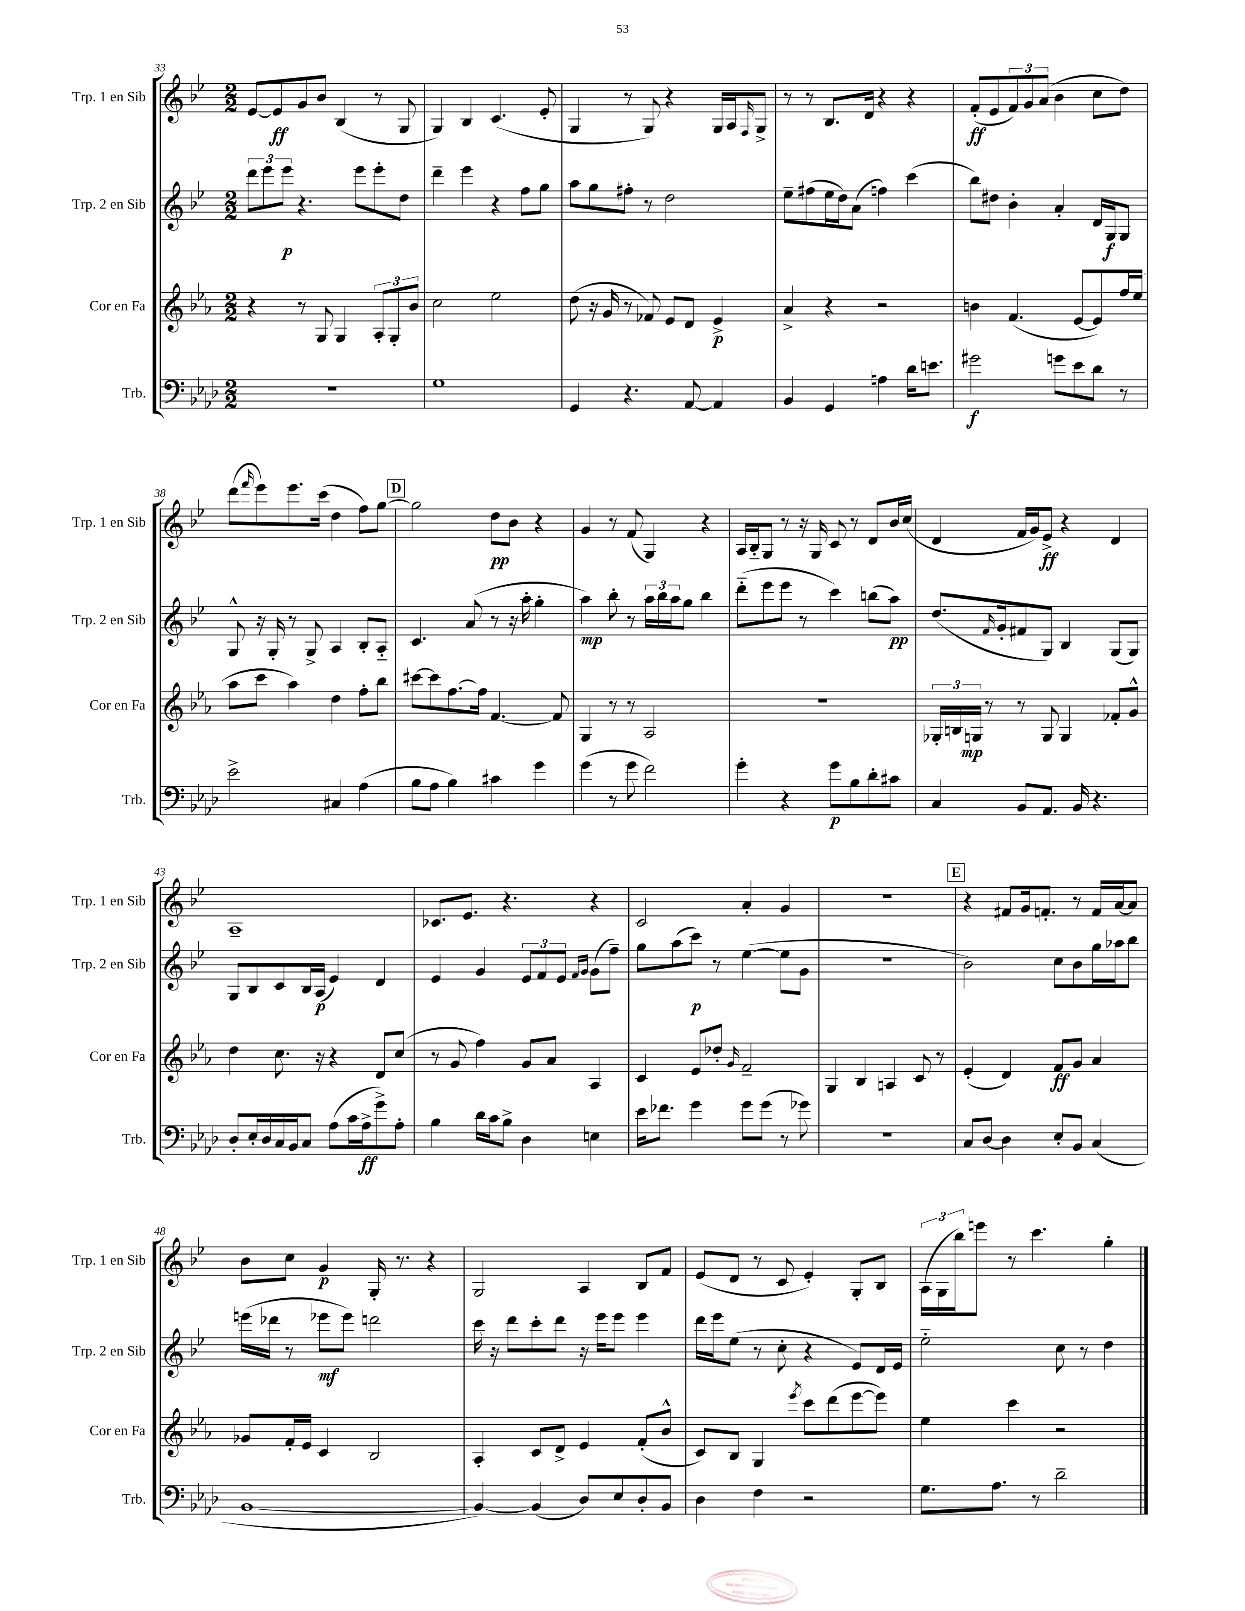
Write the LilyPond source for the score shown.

<<
\new StaffGroup <<
\new Staff = "s0" \with { instrumentName = "Trp. 1 en Sib" shortInstrumentName = "Trp. 1 en Sib" } {
    \clef treble \key bes \major \numericTimeSignature \time 2/2
    ees'8~ ees'8\ff g'8 bes'8 bes4( r8 g8 |
    g4) bes4 c'4.( ees'8-. |
    g4 r8 g8) r4 g16 a16 \grace { f16 } g8-> |
    r8 r8 bes8. d'16 r4 r4 |
    f'8-.\ff( ees'8 \tuplet 3/2 { f'8) g'8 a'8( } bes'4 c''8 d''8) |
    d'''8( \grace { f'''16 } ees'''8) ees'''8. c'''16( d''4 f''8) g''8~ |
    \mark \markup { \box "D" } g''2 d''8\pp bes'8 r4 |
    g'4 r8 f'8( g4) r4 |
    a16 bes16-_ g8 r8 r16 g16 c'8 r8 d'8 bes'16 c''16( |
    d'4 f'16 g'16) ees'8->\ff r4 d'4 |
    a1-- |
    ces'8. ees'8. r4. r4 |
    c'2 a'4-. g'4 |
    r1 |
    \mark \markup { \box "E" } r4 fis'8 g'16 f'8.-. r8 f'16 a'16~ a'8 |
    bes'8 c''8 g'4\p g16-. r8. r4 |
    g2 a4 bes8 f'8 |
    ees'8( d'8 r8 c'8 ees'4-.) g8-. bes8 |
    \tuplet 3/2 { a16( g16 bes''16) } e'''8 r8 c'''4. g''4-. \bar "|." |
}
\new Staff = "s1" \with { instrumentName = "Trp. 2 en Sib" shortInstrumentName = "Trp. 2 en Sib" } {
    \clef treble \key bes \major \numericTimeSignature \time 2/2
    \tuplet 3/2 { d'''8 ees'''8 ees'''8\p } r4. ees'''8 ees'''8-. d''8 |
    d'''4-- ees'''4 r4 f''8 g''8 |
    a''8 g''8 fis''8-. r8 d''2 |
    ees''8-- fis''8( ees''16 d''16) a'8( f''4) c'''4( |
    bes''8) dis''8 bes'4-. a'4-. d'16 g16\f g8 |
    g8-^ r16 g16-. r8 g8-> a4 bes8-. a8-_ |
    \mark \markup { \box "D" } c'4. a'8( r8 r16 a''16-. g''4-. |
    a''4\mp) bes''8-. r8 \tuplet 3/2 { a''16 bes''16 a''16 } g''8 bes''4 |
    d'''8-_( ees'''8 ees'''8 r8 c'''4) b''8( a''8\pp) |
    d''8.( \grace { f'16 } g'16-. fis'8 g8) bes4 g8( g8) |
    g8 bes8 c'8 bes16 a16\p( ees'4) d'4 |
    ees'4 g'4 \tuplet 3/2 { ees'8 f'8 ees'8 } \grace { f'16 g'16 } g'8( f''8--) |
    g''8 a''8( c'''8\p) r8 ees''4~( ees''8 g'8 |
    R1 |
    \mark \markup { \box "E" } bes'2) c''8 bes'8 g''16 aes''16 bes''8 |
    e'''16( des'''16 r8 ees'''8\mf ees'''8) d'''2 |
    c'''16 r16 d'''8 c'''8-. d'''8 r16 ees'''16 ees'''8 ees'''4 |
    d'''16 ees'''16 ees''8( r8 c''8-. r4 ees'8) d'16 ees'16 |
    ees''2-_ c''8 r8 d''4 \bar "|." |
}
\new Staff = "s2" \with { instrumentName = "Cor en Fa" shortInstrumentName = "Cor en Fa" } {
    \clef treble \key ees \major \numericTimeSignature \time 2/2
    r4 r8 g8 g4 \tuplet 3/2 { aes8-. g8-. bes'8 } |
    c''2 ees''2 |
    d''8( r16 g'16 r8 fes'8) ees'8 d'8 ees'4->\p |
    aes'4-> r4 r2 |
    b'4 f'4.( ees'8~ ees'8) f''16 ees''16( |
    aes''8 c'''8 aes''4) d''4 f''8-. bes''8 |
    \mark \markup { \box "D" } cis'''8~ cis'''8 f''8.~ f''16 f'4.~ f'8 |
    g4 r8 r8 aes2 |
    R1 |
    \tuplet 3/2 { ges16-. b16 g16\mp } r8 r8 g8 g4 fes'8-. g'8-^ |
    d''4 c''8. r16 r4 d'8 c''8( |
    r8 g'8 f''4) g'8 aes'8 aes4 |
    c'4 ees'8 des''8-. \grace { g'16 } f'2-- |
    g4 bes4 a4 c'8 r8 |
    \mark \markup { \box "E" } ees'4-.( d'4) f'8\ff g'8 aes'4 |
    ges'8 f'16-. ees'16 c'4 bes2 |
    aes4-. c'8 d'8-> ees'4 f'8-.( bes'8-^ |
    c'8) bes8 g4 \acciaccatura { ees'''8 } c'''8 d'''8( ees'''8~ ees'''8) |
    ees''4 c'''4 r2 \bar "|." |
}
\new Staff = "s3" \with { instrumentName = "Trb." shortInstrumentName = "Trb." } {
    \clef bass \key aes \major \numericTimeSignature \time 2/2
    r1 |
    g1 |
    g,4 r4. aes,8~ aes,4 |
    bes,4 g,4 a4 des'16 e'8. |
    gis'2\f g'8 ees'8 des'8 r8 |
    ees'2-> cis4 aes4( |
    \mark \markup { \box "D" } bes8 aes8 bes4) cis'4 g'4 |
    g'4( r8 g'8 f'2) |
    g'4-. r4 g'8\p bes8 des'8-. cis'8 |
    c4 bes,8 aes,8. bes,16 r4. |
    des8-. ees16-. des16 c16 bes,16 c8 aes8( c'16 aes16->\ff g'8->) aes8-. |
    bes4 des'16 c'16 bes8-> des4 e4 |
    ees'16 fes'8. g'4 g'8 g'8( r8 ges'8) |
    R1 |
    \mark \markup { \box "E" } c8 des8~ des4 ees8-. bes,8 c4( |
    bes,1~ |
    bes,4~) bes,4( des8) ees8 des8-. bes,8 |
    des4 f4 r2 |
    g8. aes8. r8 des'2-- \bar "|." |
}
>>
>>
\layout { \context { \Score currentBarNumber = #33 } }
